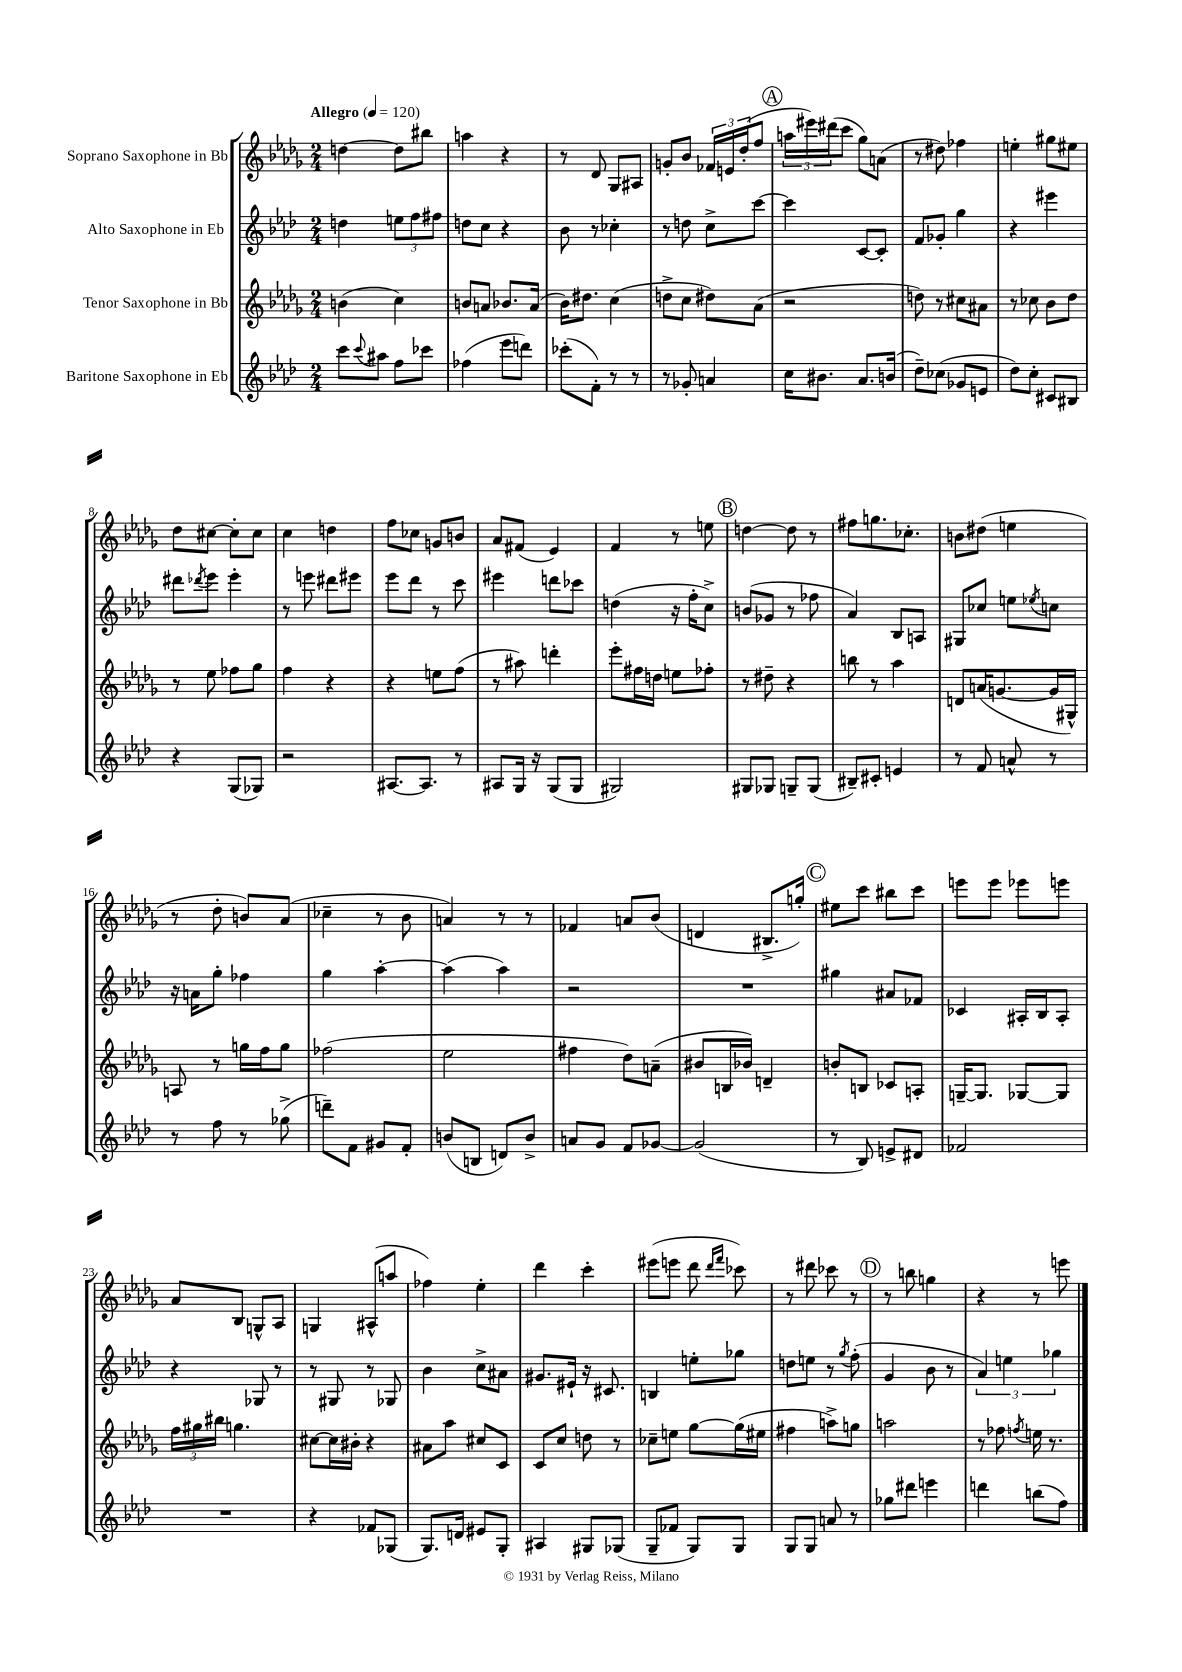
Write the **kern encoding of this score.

**kern	**kern	**kern	**kern
*part4	*part3	*part2	*part1
*staff4	*staff3	*staff2	*staff1
*I"Baritone Saxophone in Eb	*I"Tenor Saxophone in Bb	*I"Alto Saxophone in Eb	*I"Soprano Saxophone in Bb
*clefG2	*clefG2	*clefG2	*clefG2
*k[b-e-a-d-]	*k[b-e-a-d-g-]	*k[b-e-a-d-]	*k[b-e-a-d-g-]
*M2/4	*M2/4	*M2/4	*M2/4
*MM120	*MM120	*MM120	*MM120
=1	=1	=1	=1
!	!	!	!LO:TX:a:B:t=Allegro
8ccc\L	(4bn\	4ddn\	[4ddn\
8qqccc/	.	.	.
8aa#X\J	.	.	.
8ff\L	4cc\)	12een\L	8dd\L]
.	.	12ff\	.
8ccc-X\J	.	.	8bb#X\J
.	.	12ff#X\J	.
=2	=2	=2	=2
(4ff-X\	8bn/L	8ddn\L	4aan\
.	8an/J	8cc\J	.
8eee-\L	8.b-X/L	4r	4r
8dddn\J)	.	.	.
.	(16a/Jk	.	.
=3	=3	=3	=3
(8ccc-X'\L	16b-\KL)	8b-\	8r
.	8.dd#X\J	.	.
8f'\J)	.	8r	8d-/
8r	(4cc\	4cc-X'\	8G-/L
8r	.	.	8A#X/J
=4	=4	=4	=4
8r	8ddn^\L	8r	8gn'/L
8g-X'/	8cc\J	8ddn\	8b-/J
4an/	8dd#X\L)	8cc^\L	24f-X/LL
.	.	.	24en/
.	.	.	(24dd-'/J
.	(8a-\J	[8ccc\J	8ff/J
!!LO:REH:place=s1:t=A
=5	=5	=5	=5
16cc\KL	2r	4ccc\]	24aan\LL
.	.	.	24eee#X\)
8.b#X\J	.	.	.
.	.	.	(24ddd#X\J
.	.	.	8ccc\J
8.a-/L	.	[8c/L	8gg-\L)
.	.	8c'/J]	(8an\J
(16bn/Jk	.	.	.
=6	=6	=6	=6
8dd-~\L)	8ddn\)	8f/L	8r
(8cc-X\J	8r	8g-X'/J	8dd#X\)
8g-X/L	8cc#X\L	4gg\	4ff-X\
8en/J	8a#X\J	.	.
=7	=7	=7	=7
8dd-\L)	8r	4r	4een'\
8cc'\J	8cc-X\	.	.
8c#X/L	8b-\L	4eee#X\	8gg#X\L
8B#X/J	8dd-\J	.	8ee#X\J
!!LO:LB:g=z
=8	=8	=8	=8
4r	8r	8ddd#X\L	8dd-\L
.	.	8qddd-X/	.
.	8ee-\	8eee-\J	[8cc#X\J
(8G/L	8ff-X\L	4eee-'\	8cc#'\L]
8G-X/J)	8gg-\J	.	8cc#\J
=9	=9	=9	=9
2r	4ff\	8r	4cc\
.	.	8eeen\	.
.	4r	8ddd#X\L	4ddn\
.	.	8eee#X\J	.
=10	=10	=10	=10
[8.A#X/L	4r	8eee-\L	8ff\L
.	.	8ddd-\J	8cc-X\J
8.A#/J]	.	.	.
.	8een\L	8r	8gn/L
8r	(8ff\J	8ccc\	8bn/J
=11	=11	=11	=11
8A#X/L	8r	4eee#X\	8a-/L
16G/Jk	8aa#X\)	.	(8f#X/J
16r	.	.	.
(8G/L	4dddn'\	8dddn\L	4e-/)
8G/J	.	8ccc-X\J	.
=12	=12	=12	=12
2G#X/)	8eee-'\L	(4ddn\	4f/
.	16ff#X\L	.	.
.	16ddn\JJ	.	.
.	8een\L	16r	8r
.	.	16ff'\KL	.
.	8ff-X'\J	8cc^\J)	8een\
!!LO:REH:place=s1:t=B
=13	=13	=13	=13
8G#X/L	8r	(8bn/L	[4ddn\
8G-X/J	8dd#X~\	8g-X/J	.
8Gn~/L	4r	8r	8dd\]
(8G/J	.	8ff-X\	8r
=14	=14	=14	=14
8B#X~/L)	8bbn\	4a-/)	8ff#X\L
8c#X'/J	8r	.	8.ggn\
4en/	4aa-\	8B-/L	.
.	.	.	8.cc-X'\J
.	.	8An/J	.
=15	=15	=15	=15
8r	8dn/L	8G#X/L	8bn\L
8f/	(16an/K	8cc-X/J	(8dd#X\J
.	[8.gn/	.	.
8an^^/	.	8een\L	4een\
.	.	8qee-X/	.
8r	16g/L]	8ccn\J	.
.	16G#X^^/JJ)	.	.
!!LO:LB:g=z
=16	=16	=16	=16
8r	8An/	16r	8r
.	.	16an\KL	.
8ff\	8r	8gg'\J	8dd-'\
8r	16ggn\LL	4ff-X\	8bn/L)
.	16ff\J	.	.
(8gg-X^\	8gg\J	.	(8a-/J
=17	=17	=17	=17
8dddn~\L)	(2ff-X\	4gg\	4cc-X~\
8f\J	.	.	.
8g#X/L	.	[4aa-'\	8r
8f'/J	.	.	8b-\
=18	=18	=18	=18
(8bn/L	2ee-\	(4aa-\]	4an/)
8Bn/J	.	.	.
8dn/L)	.	4aa-\)	8r
8b^/J	.	.	8r
=19	=19	=19	=19
8an/L	4ff#X\	2r	4f-X/
8g/J	.	.	.
8f/L	8dd-\L)	.	8an/L
[8g-X/J	(8an~\J	.	(8b-/J
=20	=20	=20	=20
(2g-/]	8b#X/L	2r	4dn/
.	16Bn/L	.	.
.	16b-X/JJ)	.	.
.	4dn~/	.	8.B#X^/L
.	.	.	16ggn'/Jk)
!!LO:REH:place=s1:t=C
=21	=21	=21	=21
8r	8bn'/L	4gg#X\	8ee#X\L
8B-/)	8Bn/J	.	8ccc\J
8en^/L	8c-X/L	8a#X/L	8bb#X\L
8d#X/J	8An'/J	8f-X/J	8ccc\J
=22	=22	=22	=22
2f-X/	[16Gn~/KL	4c-X/	8eeen\L
.	8.G/J]	.	.
.	.	.	8eee\J
.	[8G-X/L	16A#X'/LL	8eee-X\L
.	.	16B-/J	.
.	8G-/J]	8A#'/J	8eeen\J
!!LO:LB:g=z
=23	=23	=23	=23
2r	24ff\LL	4r	8a-/L
.	24gg#X\	.	.
.	24bb#X\JJ	.	.
.	4.ggn\	.	8B-/J
.	.	8G-X/	8Gn^^/L
.	.	8r	8A-/J
=24	=24	=24	=24
4r	[8cc#X\L	8r	4Gn/
.	16cc#\L]	8G#X/	.
.	16b#X'\JJ	.	.
8f-X/L	4r	8r	(8A#X^^/L
(8G-X/J	.	8G-X/	8aan/J
=25	=25	=25	=25
8.G/L)	8a#X\L	4b-\	4ff-X\)
.	8aa-\J	.	.
16dn/Jk	.	.	.
8e#X/L	8cc#X/L	8cc^\L	4ee-'\
8G'/J	8c/J	8a#X\J	.
=26	=26	=26	=26
4A#X/	8c/L	8.g#X/L	4ddd-\
.	8cc/J	.	.
.	.	16e#X`/Jk	.
8G#X/L	8ddn\	16r	4ccc'\
.	.	8.c#X/	.
(8G-X/J	8r	.	.
=27	=27	=27	=27
8G~/L	8cc-X~\L	4Bn/	(8eee#X\L
8f-X/J	8een\J	.	8eeen\J
8G/L)	[8gg-\L	8een'\L	8ddd-\
.	.	.	16qqddd-/LL
.	.	.	16qqfff/JJ
8G/J	(16gg-\L]	8gg-X\J	8ccc-X\)
.	16ee#X\JJ	.	.
=28	=28	=28	=28
8G/L	4ff#X\	8ddn\L	8r
8G/J	.	8een\J	8ddd#X\
8an/	8aan^\L)	8r	8ccc-X\
.	.	8qgg/	.
8r	8ggn\J	(8ff'\	8r
!!LO:REH:place=s1:t=D
=29	=29	=29	=29
8gg-X\L	2aan\	4g/	8r
8ddd#X\J	.	.	8bbn\
4eeen\	.	8b-\	4ggn\
.	.	8r	.
=30	=30	=30	=30
4dddn\	8r	6a-/)	4r
.	8ff-X\	.	.
.	.	6een\	.
.	8qffn/	.	.
(8bbn\L	16een\	.	8r
.	8.r	.	.
.	.	6gg-X\	.
8ff\J)	.	.	8eeen\
==	==	==	==
*-	*-	*-	*-
